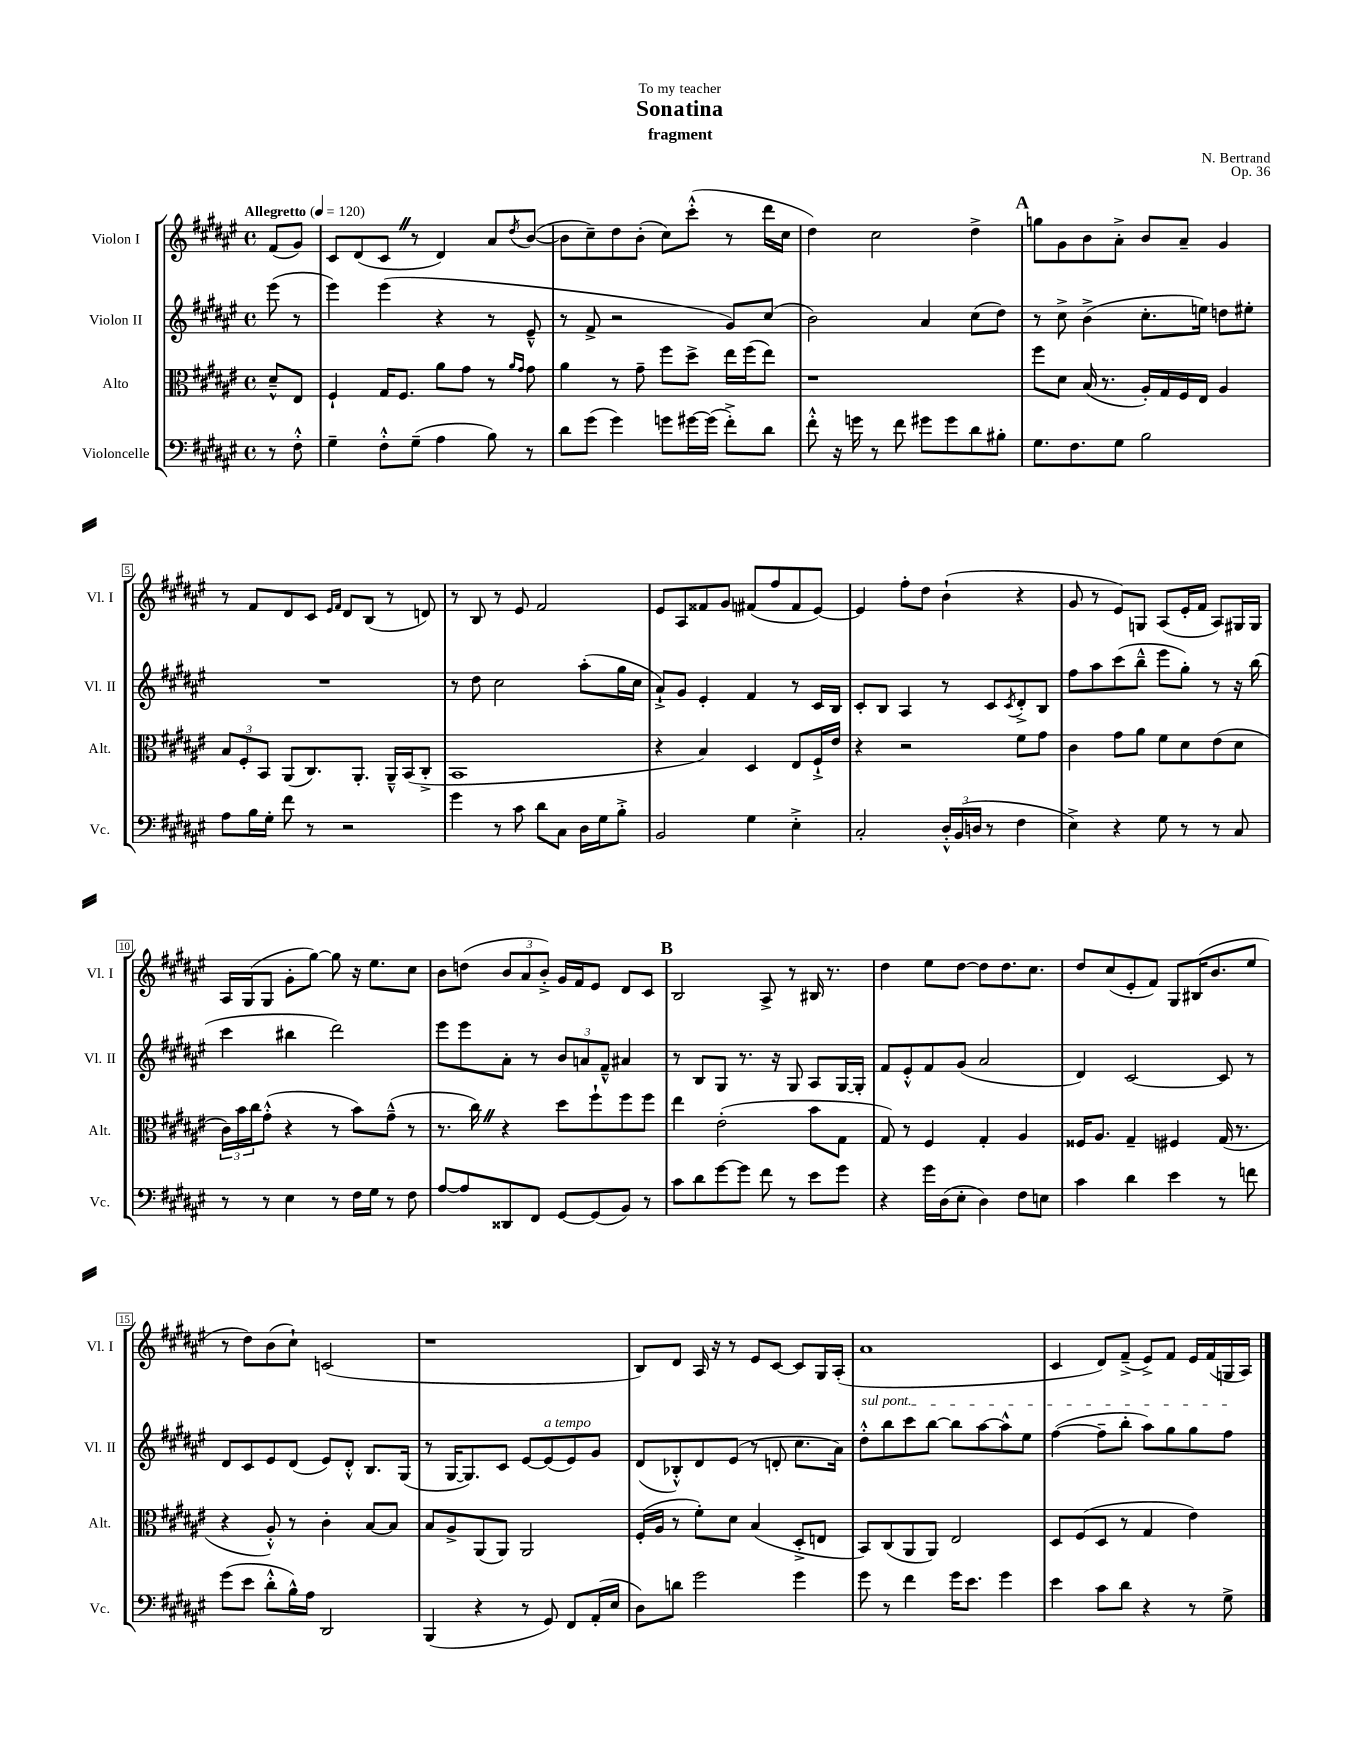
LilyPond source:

\header { title = "Sonatina" composer = "N. Bertrand" subtitle = "fragment" dedication = "To my teacher" opus = "Op. 36" }
<<
\new StaffGroup <<
\new Staff = "s0" \with { instrumentName = "Violon I" shortInstrumentName = "Vl. I" } {
    \clef treble \key fis \major \defaultTimeSignature \time 4/4 \partial 4 \tempo "Allegretto" 4 = 120
    fis'8( gis'8) |
    cis'8 dis'8( cis'8 \once \override BreathingSign.text = \markup { \musicglyph "scripts.caesura.straight" } \breathe r8 dis'4) ais'8 \acciaccatura { dis''8 } b'8~( |
    b'8 cis''8--) dis''8 b'8-.( cis''8) cis'''8-.-^( r8 dis'''16 cis''16 |
    dis''4) cis''2 dis''4-> |
    \mark \markup { \bold "A" } g''8 gis'8 b'8 ais'8-.-> b'8 ais'8-- gis'4 |
    r8 fis'8 dis'8 cis'8 \grace { eis'16 fis'16 } dis'8 b8( r8 d'8) |
    r8 b8 r8 eis'8 fis'2 |
    eis'8 ais8 fisis'8 gis'8 fis'8( fis''8 fis'8 eis'8~) |
    eis'4 fis''8-. dis''8 b'4-!( r4 |
    gis'8 r8 eis'8) g8 ais8( eis'16-. fis'16 ais8) gis16 gis16 |
    ais16 gis16( gis8 gis'8-. gis''8~) gis''8 r16 eis''8. cis''8 |
    b'8 d''8( \tuplet 3/2 { b'8 ais'8 b'8-.->) } gis'16 fis'16 eis'8 dis'8 cis'8 |
    \mark \markup { \bold "B" } b2 ais8-> r8 bis16 r8. |
    dis''4 eis''8 dis''8~ dis''8 dis''8. cis''8. |
    dis''8 cis''8( eis'8-. fis'8) gis8 bis16( b'8. eis''8 |
    r8 dis''8) b'8( cis''8-!) c'2( |
    r1 |
    b8) dis'8 ais16 r16 r8 eis'8 cis'8~ cis'8 gis16 ais16-.( |
    ais'1 |
    cis'4 dis'8) fis'8--->( eis'8->) fis'8 eis'16 fis'16( g16 ais16) \bar "|." |
}
\new Staff = "s1" \with { instrumentName = "Violon II" shortInstrumentName = "Vl. II" } {
    \clef treble \key fis \major \defaultTimeSignature \time 4/4 \partial 4
    eis'''8( r8 |
    eis'''4) eis'''4( r4 r8 eis'8---^ |
    r8 fis'8-> r2 gis'8) cis''8( |
    b'2) ais'4 cis''8( dis''8) |
    \mark \markup { \bold "A" } r8 cis''8-> b'4->( cis''8.-. e''16) d''8 eis''8-. |
    R1 |
    r8 dis''8 cis''2 ais''8-.( gis''16 cis''16 |
    ais'8-!->) gis'8 eis'4-. fis'4 r8 cis'16 b16 |
    cis'8-. b8 ais4 r8 cis'8 \acciaccatura { cis'8 } dis'8-.-> b8 |
    fis''8 ais''8 cis'''8( b''8---^ eis'''8 gis''8-.) r8 r16 b''16( |
    cis'''4 bis''4 dis'''2) |
    eis'''8 eis'''8 ais'8-. r8 \tuplet 3/2 { b'8 a'8 fis'8---^ } ais'4 |
    \mark \markup { \bold "B" } r8 b8 gis8 r8. r16 gis8 ais8 gis16~ gis16-. |
    fis'8 eis'8-.-^ fis'8 gis'8( ais'2 |
    dis'4) cis'2~ cis'8 r8 |
    dis'8 cis'8 eis'8 dis'8( eis'8) dis'8-.-^ b8. gis16( |
    r8 gis16~ gis8.) cis'8 eis'8~ eis'8^\markup { \italic "a tempo" }( eis'8) gis'8 |
    dis'8( bes8-.-^) dis'8 eis'8( r8 d'8-. cis''8. ais'16) |
    \once \override TextSpanner.bound-details.left.text = \markup { \italic "sul pont." } dis''8-.-^\startTextSpan b''8 cis'''8 b''8~ b''8 ais''8~ ais''8-^ eis''8 |
    fis''4~( fis''8-- b''8-. ais''8) gis''8 gis''8 fis''8\stopTextSpan \bar "|." |
}
\new Staff = "s2" \with { instrumentName = "Alto" shortInstrumentName = "Alt." } {
    \clef alto \key fis \major \defaultTimeSignature \time 4/4 \partial 4
    dis'8---^ eis8 |
    fis4-! gis16 fis8. ais'8 gis'8 r8 \grace { ais'16 gis'16 } gis'8 |
    ais'4 r8 gis'8-- fis''8 dis''8-> eis''16 fis''16( eis''8) |
    r1 |
    \mark \markup { \bold "A" } fis''8 dis'8 b16( r8. ais16-.) gis16 fis16 eis16 ais4 |
    \tuplet 3/2 { b8 fis8-. b,8 } ais,8( cis8.) ais,8.-. ais,16---^ b,16( cis8-.-> |
    b,1 |
    r4 b4) dis4 eis8 fis16-!-> eis'16 |
    r4 r2 fis'8 gis'8 |
    cis'4 gis'8 ais'8 fis'8 dis'8 eis'8( dis'8 |
    \tuplet 3/2 { cis'16) b'16 cis''16 } gis'8-.-^( r4 r8 b'8) gis'8---^( r8 |
    r8. cis''16) \once \override BreathingSign.text = \markup { \musicglyph "scripts.caesura.straight" } \breathe r4 dis''8 fis''8-! fis''8 fis''8 |
    \mark \markup { \bold "B" } eis''4 eis'2-.( b'8 gis8 |
    gis8) r8 fis4 gis4-. ais4 |
    fisis16 ais8. gis4-- fis4 gis16( r8. |
    r4 ais8-.-^) r8 cis'4-. b8~ b8 |
    b8 ais8-> ais,8( ais,8) ais,2 |
    fis16-.( ais16 r8 fis'8-.) dis'8 b4( dis8-.-> e8 |
    b,8) cis8( ais,8 ais,8) eis2 |
    dis8 fis8( dis8 r8 gis4 eis'4) \bar "|." |
}
\new Staff = "s3" \with { instrumentName = "Violoncelle" shortInstrumentName = "Vc." } {
    \clef bass \key fis \major \defaultTimeSignature \time 4/4 \partial 4
    r8 fis8-.-^ |
    gis4-- fis8-.-^ gis8--( ais4 b8) r8 |
    dis'8 gis'8( gis'4) g'8 gis'16~ gis'16( fis'8-.->) dis'8 |
    fis'8-.-^ r16 g'16 r8 fis'8 gis'8 gis'8 dis'8 bis8-. |
    \mark \markup { \bold "A" } gis8. fis8. gis8 b2 |
    ais8 b16 gis16-. fis'8 r8 r2 |
    gis'4 r8 cis'8 dis'8 cis8 dis16 gis16 b8-.-> |
    b,2 gis4 eis4-.-> |
    cis2-. \tuplet 3/2 { dis16-.-^ b,16( d16 } r8 fis4 |
    eis4->) r4 gis8 r8 r8 cis8 |
    r8 r8 eis4 r8 fis16 gis16 r8 fis8 |
    ais8~ ais8 disis,8 fis,8 gis,8~ gis,8( b,8) r8 |
    \mark \markup { \bold "B" } cis'8 dis'8 gis'8~ gis'8 fis'8 r8 eis'8 gis'8 |
    r4 gis'16 dis16( eis8-. dis4) fis8 e8 |
    cis'4 dis'4 eis'4 r8 f'8 |
    gis'8( eis'8 dis'8-.-^ b16-^) ais16 dis,2 |
    b,,4( r4 r8 gis,8) fis,8 ais,16-.( eis16 |
    dis8) d'8 gis'2 gis'4 |
    gis'8 r8 fis'4 gis'16 eis'8. gis'4 |
    eis'4 cis'8 dis'8 r4 r8 gis8-> \bar "|." |
}
>>
>>
\layout { \context { \Score \override BarNumber.stencil = #(make-stencil-boxer 0.1 0.3 ly:text-interface::print) } }
